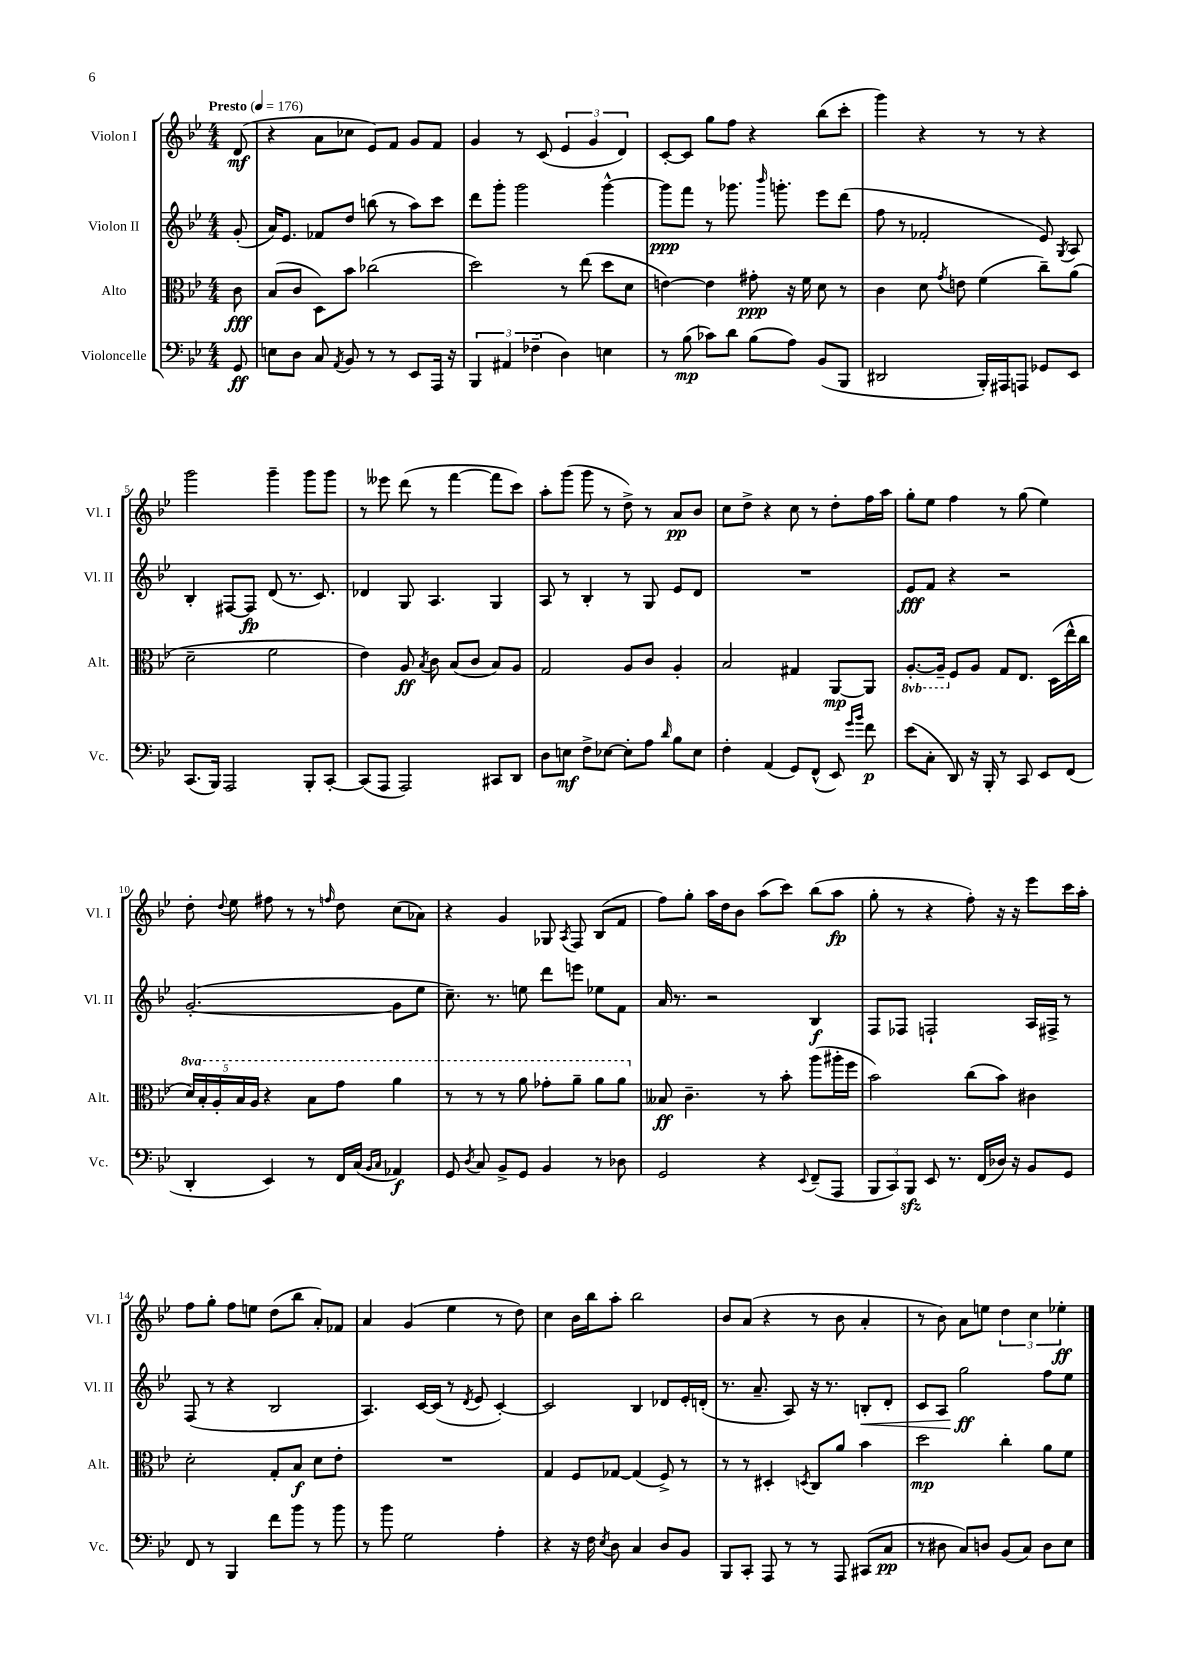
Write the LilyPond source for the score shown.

<<
\new StaffGroup <<
\new Staff = "s0" \with { instrumentName = "Violon I" shortInstrumentName = "Vl. I" } {
    \clef treble \key bes \major \numericTimeSignature \time 4/4 \partial 8 \tempo "Presto" 4 = 176
    \autoBeamOff d'8\mf( |
    r4 a'8[ ces''8] ees'8[) f'8] g'8[ f'8] |
    g'4 r8 c'8( \tuplet 3/2 { ees'4 g'4 d'4) } |
    c'8[~-. c'8] g''8[ f''8] r4 bes''8[( c'''8]-. |
    g'''4) r4 r8 r8 r4 |
    g'''2 g'''4-- g'''8[ g'''8] |
    r8 eeses'''8 d'''8( r8 f'''4~ f'''8[ c'''8]) |
    a''8[-. g'''8]( g'''8 r8 d''8->) r8 a'8[\pp bes'8] |
    c''8[ d''8]-> r4 c''8 r8 d''8[-. f''16 a''16] |
    g''8[-. ees''8] f''4 r8 g''8( ees''4) |
    d''8-. \appoggiatura { d''8 } ees''8 fis''8 r8 r8 \grace { f''16 } d''8 c''8[( aes'8]) |
    r4 g'4 ges8 \acciaccatura { a8 } f8 bes8[( f'8] |
    f''8[) g''8]-. a''16[ d''16 bes'8] a''8[( c'''8]) bes''8[( a''8]\fp |
    g''8-. r8 r4 f''8-.) r16 r16 ees'''8[ c'''16 a''16]-. |
    f''8[ g''8]-. f''8[ e''8] d''8[( bes''8] a'8[-.) fes'8] |
    a'4 g'4( ees''4 r8 d''8) |
    c''4 bes'16[ bes''16 a''8]-. bes''2 |
    bes'8[ a'8]( r4 r8 bes'8 a'4-. |
    r8 bes'8) a'8[ e''8] \tuplet 3/2 { d''4 c''4 ees''4-.\ff } \bar "|." |
}
\new Staff = "s1" \with { instrumentName = "Violon II" shortInstrumentName = "Vl. II" } {
    \clef treble \key bes \major \numericTimeSignature \time 4/4 \partial 8
    \autoBeamOff g'8-.( |
    a'16[) ees'8.] fes'8[ d''8] b''8( r8 a''8[) c'''8] |
    d'''8[ g'''8]-. g'''2 g'''4~-^ |
    g'''8[\ppp f'''8] r8 ges'''8. \grace { bes'''16 } g'''8.-. ees'''8[ d'''8]( |
    f''8 r8 fes'2-. ees'8) \acciaccatura { g8 } a8 |
    bes4-. fis8[~ fis8]\fp d'8( r8. c'8.) |
    des'4 g8 a4. g4 |
    a8 r8 bes4-. r8 g8 ees'8[ d'8] |
    R1 |
    ees'8[\fff f'8] r4 r2 |
    g'2.~-.( g'8[ ees''8] |
    c''8.--) r8. e''8 d'''8[ e'''8] ees''8[ f'8] |
    a'16 r8. r2 bes4\f |
    f8[ fes8] f2-! a16[ fis16]-> r8 |
    f8( r8 r4 bes2 |
    a4.) c'16[~ c'16]( r8 \acciaccatura { d'8 } ees'8 c'4~-.) |
    c'2 bes4 des'8[ ees'16-. d'16]-.( |
    r8. a'8.-- a8) r16 r8. b8[-.\< d'8]-. |
    c'8[ a8] g''2\ff\! f''8[ ees''8] \bar "|." |
}
\new Staff = "s2" \with { instrumentName = "Alto" shortInstrumentName = "Alt." } {
    \clef alto \key bes \major \numericTimeSignature \time 4/4 \set Staff.ottavationMarkups = #ottavation-simple-ordinals \partial 8
    \autoBeamOff c'8\fff |
    bes8[( c'8] d8[) bes'8] ces''2( |
    d''2) r8 ees''8( d''8[ d'8] |
    e'4~) e'4 gis'8-.\ppp r16 f'16 d'8 r8 |
    c'4 d'8 \acciaccatura { g'8 } e'8 f'4( c''8[--) a'8]( |
    d'2-- f'2 |
    ees'4) a8\ff \acciaccatura { bes8 } c'8 bes8[( c'8] bes8[) a8] |
    g2 a8[ c'8] a4-. |
    bes2 gis4 a,8[~\mp a,8] |
    \ottava #-1 a,8.[~-. a,16]-- \ottava #0 f8[ a8] g8[ ees8.] d16[( ees''16-^ c''16] |
    \tuplet 5/4 { \ottava #1 d''16[) bes'16-. a'16-. bes'16 a'16] } r4 bes'8[ g''8] a''4 |
    r8 r8 r8 a''8 ges''8[-. a''8]-- a''8[ a''8] \ottava #0 |
    beses8\ff c'4.-- r8 bes'8-. a''8[( ais''16-. f''16] |
    bes'2) c''8[( bes'8]) cis'4 |
    d'2-. g8[-. bes8]\f d'8[ ees'8]-. |
    R1 |
    g4 f8[ ges8]~ ges4( f8->) r8 |
    r8 r8 dis4-. \acciaccatura { d8 } c8[ a'8] bes'4 |
    d''2\mp c''4-. a'8[ f'8] \bar "|." |
}
\new Staff = "s3" \with { instrumentName = "Violoncelle" shortInstrumentName = "Vc." } {
    \clef bass \key bes \major \numericTimeSignature \time 4/4 \partial 8
    \autoBeamOff g,8\ff |
    e8[ d8] c8 \acciaccatura { a,8 } bes,8 r8 r8 ees,8[ a,,16] r16 |
    \tuplet 3/2 { bes,,4 ais,4 fes4--( } d4) e4 |
    r8 bes8\mp( ces'8[) d'8] bes8[( a8]) bes,8[( bes,,8] |
    dis,2 bes,,16[-.) ais,,16 a,,8] ges,8[ ees,8] |
    c,8.[( bes,,16]) a,,2 bes,,8[-. c,8]~-. |
    c,8[( a,,8] a,,2) cis,8[ d,8] |
    d8[ e8]\mf f8[-> ees8]~ ees8[-. a8] \grace { d'16 } bes8[ ees8] |
    f4-. a,4( g,8[) f,8]-^( ees,8) \grace { g'16[ bes'16] } f'8\p |
    ees'8[( c8]-. d,8) r16 bes,,16-. r8 c,8 ees,8[ f,8]( |
    d,4-. ees,4) r8 f,16[ c16]( \grace { bes,16[ c16] } aes,4\f) |
    g,8 \acciaccatura { d8 } c8 bes,8[-> g,8] bes,4 r8 des8 |
    g,2 r4 \appoggiatura { ees,8 } f,8[--( a,,8] |
    \tuplet 3/2 { bes,,8[ c,8) bes,,8]\sfz } ees,8 r8. f,16[( des16]) r16 bes,8[ g,8] |
    f,8 r8 bes,,4 f'8[ bes'8] r8 bes'8 |
    r8 bes'8 g2 a4-. |
    r4 r16 f16 \acciaccatura { ees8 } d8 c4 d8[ bes,8] |
    bes,,8[ c,8]-. a,,8 r8 r8 a,,8 cis,8[( c8]\pp |
    r8 dis8 c8[) d8] bes,8[( c8]) d8[ ees8] \bar "|." |
}
>>
>>
